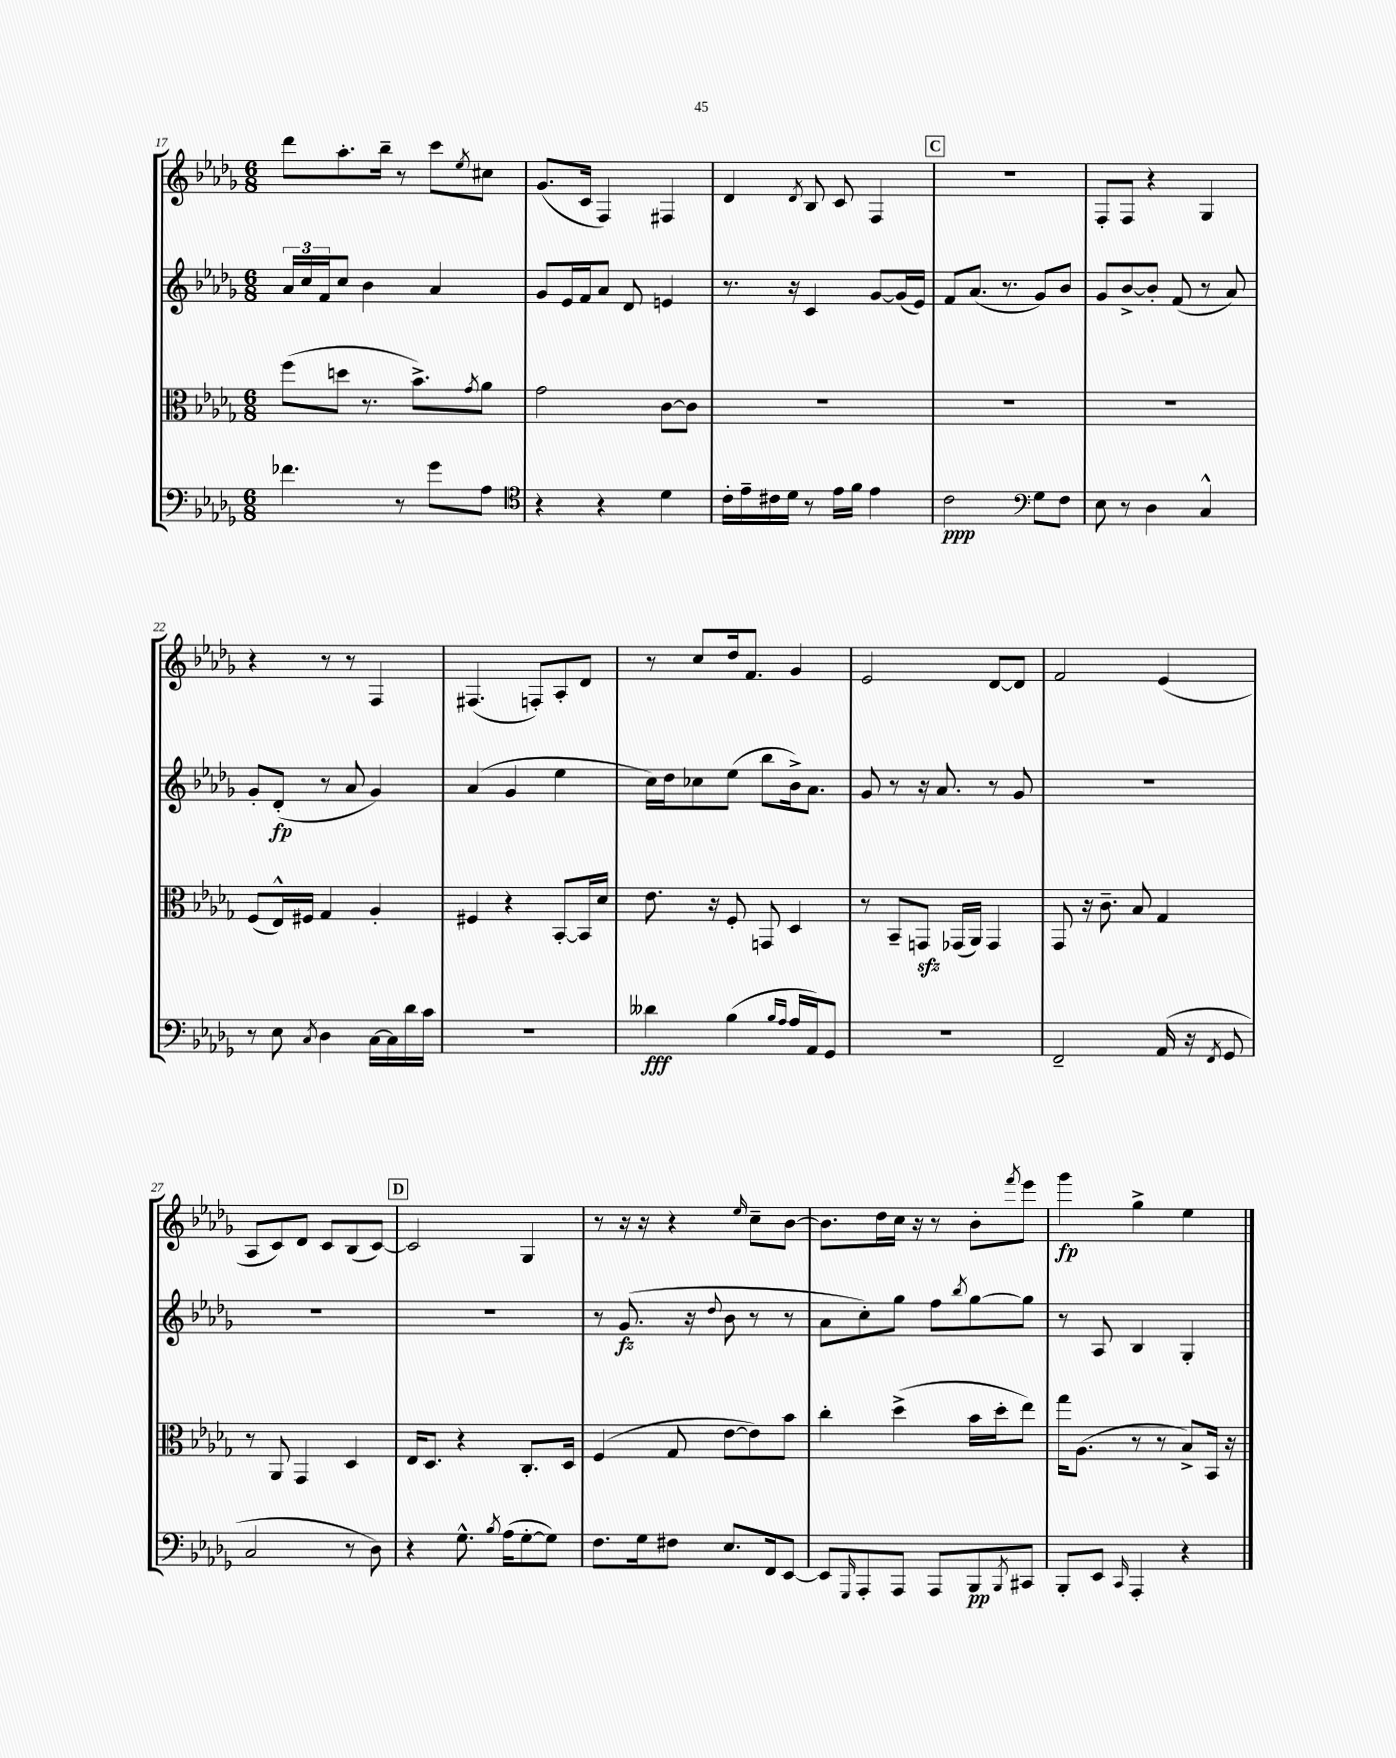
<<
\new StaffGroup <<
\new Staff = "s0" {
    \clef treble \key des \major \numericTimeSignature \time 6/8
    des'''8 aes''8.-. bes''16-- r8 c'''8 \acciaccatura { ees''8 } cis''8 |
    ges'8.( c'16 f4) fis4 |
    des'4 \acciaccatura { des'8 } bes8 c'8 f4 |
    \mark \markup { \box "C" } R2. |
    f8-. f8 r4 ges4 |
    r4 r8 r8 f4 |
    fis4.( f8-.) aes8-. des'8 |
    r8 c''8 des''16 f'8. ges'4 |
    ees'2 des'8~ des'8 |
    f'2 ees'4( |
    aes8 c'8) des'8 c'8 bes8( c'8~) |
    \mark \markup { \box "D" } c'2 ges4 |
    r8 r16 r16 r4 \grace { ees''16 } c''8-- bes'8~ |
    bes'8. des''16 c''16 r16 r8 bes'8-. \acciaccatura { f'''8 } ees'''8 |
    ges'''4\fp ges''4-> ees''4 \bar "|." |
}
\new Staff = "s1" {
    \clef treble \key des \major \numericTimeSignature \time 6/8
    \tuplet 3/2 { aes'16 c''16 f'16 } c''8 bes'4 aes'4 |
    ges'8 ees'16 f'16 aes'8 des'8 e'4 |
    r8. r16 c'4 ges'8~ ges'16( ees'16) |
    \mark \markup { \box "C" } f'8 aes'8.( r8. ges'8) bes'8 |
    ges'8 bes'8~-> bes'8-. f'8( r8 aes'8) |
    ges'8-. des'8-.\fp( r8 aes'8 ges'4) |
    aes'4( ges'4 ees''4 |
    c''16) des''16 ces''8 ees''8( bes''8 bes'16->) aes'8. |
    ges'8 r8 r16 aes'8. r8 ges'8 |
    R2. |
    R2. |
    \mark \markup { \box "D" } R2. |
    r8 ges'8.\fz( r16 \appoggiatura { des''8 } bes'8 r8 r8 |
    aes'8 c''8-.) ges''8 f''8 \acciaccatura { bes''8 } ges''8~ ges''8 |
    r8 aes8 bes4 ges4-. \bar "|." |
}
\new Staff = "s2" {
    \clef alto \key des \major \numericTimeSignature \time 6/8
    f''8( d''8 r8. bes'8.->) \acciaccatura { ges'8 } aes'8 |
    ges'2 c'8~ c'8 |
    R2. |
    \mark \markup { \box "C" } R2. |
    R2. |
    f8( ees16-^) fis16 ges4 aes4-. |
    fis4 r4 bes,8~-. bes,16 des'16 |
    ees'8. r16 f8-. g,8 des4 |
    r8 bes,8-- g,8\sfz ges,16( aes,16) ges,4 |
    ges,8 r16 c'8.-- bes8 ges4 |
    r8 aes,8 ges,4 des4 |
    \mark \markup { \box "D" } ees16 des8. r4 c8.-. des16 |
    f4( ges8 ees'8~ ees'8) bes'8 |
    c''4-. des''4->( bes'16 des''16-. ees''8) |
    ges''16 aes8.( r8 r8 bes8->) bes,16 r16 \bar "|." |
}
\new Staff = "s3" {
    \clef bass \key des \major \numericTimeSignature \time 6/8
    fes'4. r8 ges'8 aes8 |
    \clef tenor r4 r4 des'4 |
    c'16-. ees'16-- cis'16 des'16 r8 ees'16 f'16 ees'4 |
    \mark \markup { \box "C" } c'2\ppp \clef bass ges8 f8 |
    ees8 r8 des4 c4-^ |
    r8 ees8 \acciaccatura { c8 } des4 c16~ c16 des'16 c'16 |
    r2. |
    deses'4\fff bes4( \grace { bes16 aes16 } aes16 aes,16) ges,8 |
    R2. |
    f,2-- aes,16( r16 \acciaccatura { f,8 } ges,8 |
    c2 r8 des8) |
    \mark \markup { \box "D" } r4 ges8.-^ \acciaccatura { bes8 } aes16( ges8~-. ges8) |
    f8. ges16 fis8 ees8. f,16 ees,8~ |
    ees,8 \grace { ges,,16 } aes,,8-. aes,,8 aes,,8 bes,,8\pp \acciaccatura { bes,,8 } cis,8 |
    bes,,8-. ees,8 \grace { c,16 } aes,,4-. r4 \bar "|." |
}
>>
>>
\layout { \context { \Score currentBarNumber = #17 } }
